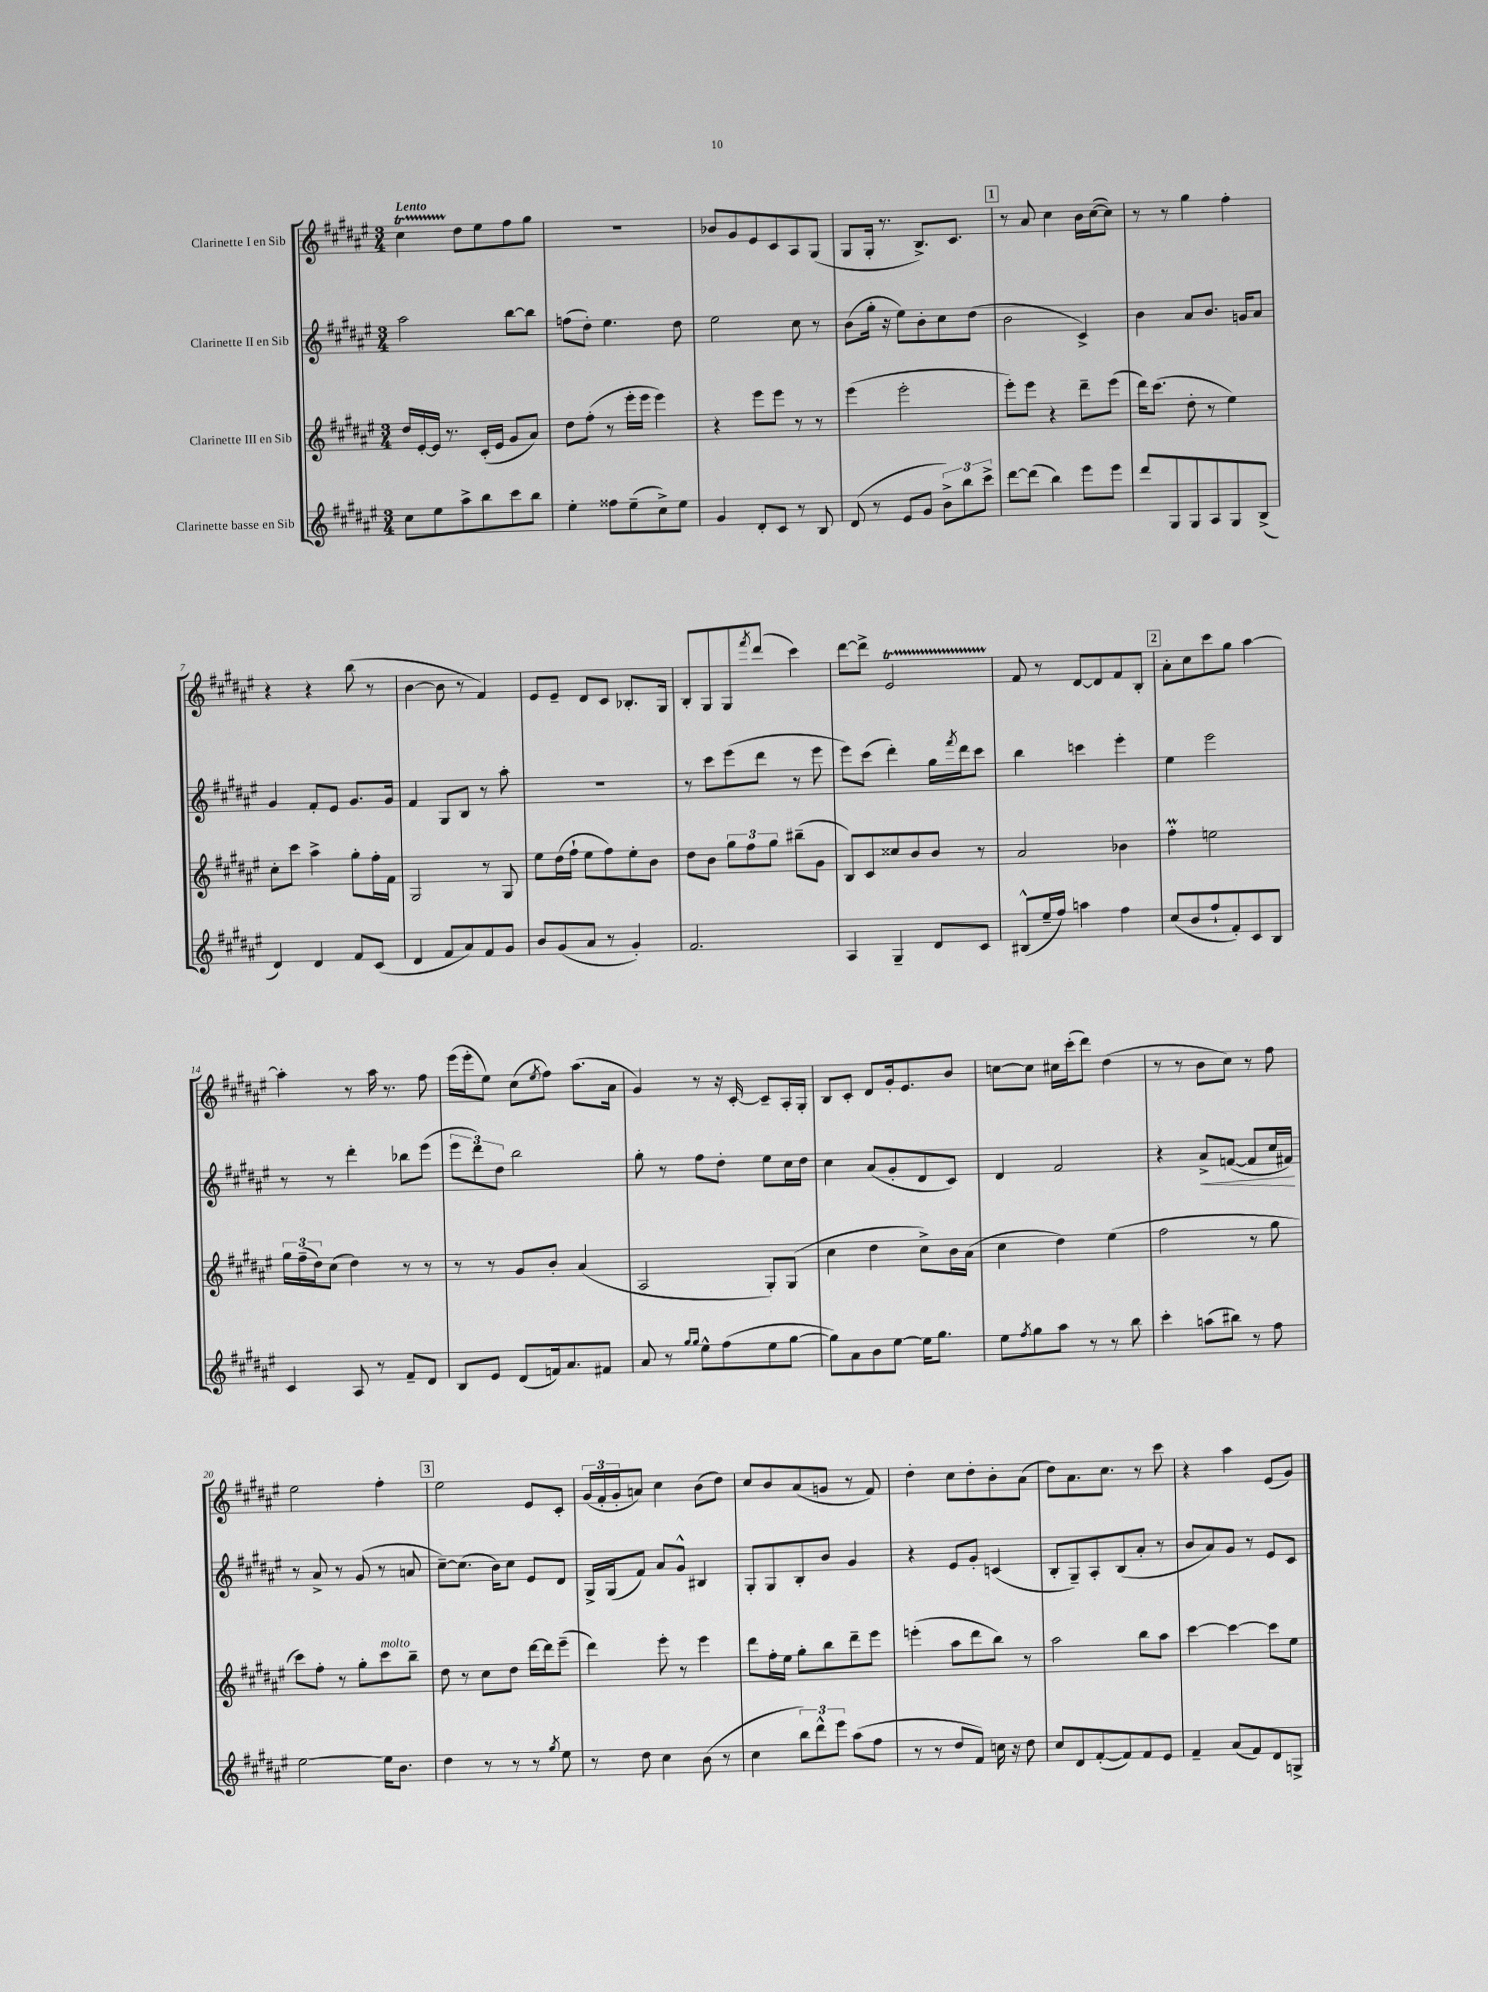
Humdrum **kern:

**kern	**kern	**kern	**dynam	**kern
*part4	*part3	*part2	*part2	*part1
*staff4	*staff3	*staff2	*staff2	*staff1
*I"Clarinette basse en Sib	*I"Clarinette III en Sib	*I"Clarinette II en Sib	*	*I"Clarinette I en Sib
*clefG2	*clefG2	*clefG2	*	*clefG2
*k[f#c#g#d#a#e#]	*k[f#c#g#d#a#e#]	*k[f#c#g#d#a#e#]	*	*k[f#c#g#d#a#e#]
*M3/4	*M3/4	*M3/4	*	*M3/4
=1	=1	=1	=1	=1
!	!	!	!	!LO:TX:a:B:t=Lento
8cc#\L	16dd#/LL	2aa#\	.	4cc#T\
.	[16e#'/	.	.	.
8ee#\	16e#/JJ]	.	.	.
.	8.r	.	.	.
8aa#^\	.	.	.	8dd#\L
8bb\	(16c#'/LL	.	.	8ee#\
.	16e#/JJ	.	.	.
8ccc#\	8g#/L	[8bb\L	.	8ff#\
8bb\J	8a#/J)	8bb\J]	.	8gg#\J
=2	=2	=2	=2	=2
4ee#'\	8dd#\L	(8ffn\L	.	2.r
.	(8ff#'\J	8dd#'\J)	.	.
8ff##X\L	8r	4.ee#\	.	.
(8ee#~\	16eee#'\LL	.	.	.
.	16eee#\JJ	.	.	.
8cc#^\)	4eee#\)	.	.	.
8ee#\J	.	8dd#\	.	.
=3	=3	=3	=3	=3
4g#/	4r	2ee#\	.	8b-X/L
.	.	.	.	8g#/
8d#'/L	8eee#\L	.	.	8e#/
8c#/J	8eee#\J	.	.	8c#/
8r	8r	8cc#\	.	8A#/
8B/	8r	8r	.	(8G#/J
=4	=4	=4	=4	=4
(8d#/	(4eee#\	(8b\L	.	8G#/L
8r	.	16gg#'\Jk	.	16G#'/Jk
.	.	16r	.	8.r
8e#/L	2eee#'\	8ee#\L)	.	.
8g#/J	.	8b'\	.	8.B^/L)
12b^\L)	.	8cc#\	.	.
.	.	.	.	8.c#/J
12bb\	.	.	.	.
.	.	(8dd#\J	.	.
12ccc#^\J	.	.	.	.
!!LO:REH:place=s1:t=1
=5	=5	=5	=5	=5
[8ddd#\L	8eee#'\L)	2b\	.	8r
(8ddd#\J]	8eee#\J	.	.	8a#/
4bb\)	4r	.	.	4cc#\
8eee#\L	8ddd#~\L	4c#^/)	.	16b\LL
.	.	.	.	([16cc#\J
8eee#\J	(8eee#\J	.	.	8cc#\J])
=6	=6	=6	=6	=6
8ddd#/L	16ddd#\KL)	4b\	.	8r
.	(8.ccc#\J	.	.	.
8G#/	.	.	.	8r
8G#/	8dd#'\	8a#/L	.	4gg#\
8A#/	8r	8.b/J	.	.
8G#/	4ee#\)	.	.	4ff#'\
.	.	16gn/KL	.	.
(8B^/J	.	8a#/J	.	.
!!LO:LB:g=z
=7	=7	=7	=7	=7
4d#/)	8cc#'\L	4g#/	.	4r
.	8ccc#\J	.	.	.
4d#/	4aa#^\	8f#'/L	.	4r
.	.	8e#/J	.	.
8f#/L	8gg#'\L	8.g#/L	.	(8bb\
(8c#/J	16ff#'\L	.	.	8r
.	16f#\JJ	16g#/Jk	.	.
=8	=8	=8	=8	=8
4d#/	2G#/	4f#/	.	[4b\
8f#/L	.	8G#/L	.	8b\]
8a#/)	.	8B/J	.	8r
8f#/	8r	8r	.	4f#/)
8g#/J	8G#/	8aa#'\	.	.
=9	=9	=9	=9	=9
8b/L	8ee#\L	2.r	.	8e#/L
(8g#/	(16dd#\L	.	.	8e#~/J
.	16ff#`\JJ	.	.	.
8a#/J	8ee#\L	.	.	8d#/L
8r	8ff#\)	.	.	8c#/J
4g#'/)	8ee#'\	.	.	8.B-X'/L
.	8b\J	.	.	.
.	.	.	.	16G#/Jk
=10	=10	=10	=10	=10
2.f#/	8dd#\L	8r	.	8B'/L
.	8b\J	8ccc#\L	.	8G#/
.	12gg#\L	(8eee#\	.	8G#/
.	12ff#\	.	.	.
.	.	.	.	8qfff#/
.	.	8ddd#\J	.	(8ddd#/J
.	12gg#\J	.	.	.
.	(8bb#X~\L	8r	.	4ccc#\)
.	8g#\J	8eee#\	.	.
=11	=11	=11	=11	=11
4A#/	8B/L)	8eee#\L)	.	[8ddd#\L
.	8c#/	(8ccc#\J	.	8ddd#^\J]
4G#~/	8cc##X/	4ddd#'\)	.	2e#t/
.	8b/	.	.	.
8d#/L	8b/J	16gg#\LL	.	.
.	.	8qfff#/	.	.
.	.	16ddd#\J	.	.
8c#/J	8r	8ccc#\J	.	.
=12	=12	=12	=12	=12
(8B#X^^/L	2a#/	4bb\	.	8f#/
16ee#~/L	.	.	.	8r
16ff#/JJ)	.	.	.	.
4aan\	.	4cccn\	.	[8d#/L
.	.	.	.	8d#/]
4ff#\	4b-X\	4eee#'\	.	8f#/
.	.	.	.	8B'/J
!!LO:REH:place=s1:t=2
=13	=13	=13	=13	=13
(8cc#/L	4ff#M'\	4ee#\	.	8a#'\L
8b/	.	.	.	8cc#\
8ff#`/	2een\	2eee#\	.	8ccc#\
8f#'/)	.	.	.	8gg#\J
8c#/	.	.	.	[4aa#\
8B/J	.	.	.	.
!!LO:LB:g=z
=14	=14	=14	=14	=14
4c#/	24gg#\LL	8r	.	4aa#'\]
.	(24ff#~\	.	.	.
.	24dd#\J)	.	.	.
.	(8cc#\J	8r	.	.
8A#/	4dd#\)	4ddd#'\	.	8r
8r	.	.	.	16aa#\
.	.	.	.	8.r
8f#~/L	8r	8bb-X\L	.	.
8d#/J	8r	(8eee#\J	.	8ff#\
=15	=15	=15	=15	=15
8B/L	8r	12eee#\L	.	(16eee#\LL
.	.	.	.	16eee#'\J
.	.	12ddd#\)	.	.
8e#/J	8r	.	.	8ee#\J)
.	.	12dd#\J	.	.
(8d#/L	8g#/L	2bb\	.	(8cc#\L
.	.	.	.	8qee#/
16fn/k)	8b'/J	.	.	8ff#\J)
8.a#/	.	.	.	.
.	(4a#/	.	.	(8.aa#\L
8f#X/J	.	.	.	.
.	.	.	.	16a#\Jk
=16	=16	=16	=16	=16
8a#/	2A#/	8gg#'\	.	4g#/)
8r	.	8r	.	.
16qqgg#/LL	.	.	.	.
16qqgg#/JJ	.	.	.	.
8ee#^^\L	.	8ff#\L	.	8r
(8ff#\	.	8dd#'\J	.	16r
.	.	.	.	[16c#'/
8ee#\	8G#'/L)	8ee#\L	.	8c#~/L]
[8gg#\J	(8G#/J	16cc#\L	.	16A#'/L
.	.	16dd#\JJ	.	16G#'/JJ
=17	=17	=17	=17	=17
8gg#\L])	4cc#\	4cc#\	.	8B/L
8a#\	.	.	.	8c#'/J
8b\	4dd#\	(8a#/L	.	8d#/L
[8ee#\J	.	8g#'/	.	16g#'/k
.	.	.	.	8.e#/
16ee#\KL]	8cc#^\L)	8d#/	.	.
8.gg#\J	.	.	.	.
.	16b\L	8c#/J)	.	8b/J
.	(16a#\JJ	.	.	.
=18	=18	=18	=18	=18
8ee#\L	4cc#\	4d#/	.	[8ccn\L
8qff#/	.	.	.	.
8gg#\	.	.	.	8cc\J]
8aa#\J	4dd#\)	2f#/	.	16cc#X\LL
.	.	.	.	(16ccc#'\J
8r	.	.	.	8ddd#\J)
8r	(4ee#\	.	.	(4dd#\
8bb\	.	.	.	.
=19	=19	=19	=19	=19
4ccc#'\	2ff#\	4r	.	8r
.	.	.	.	8r
!	!	!	!LO:HP:b	!
(8aan\L	.	8a#^/L	<	8b\L
8bb#X\J)	.	([8fn/J	.	8cc#\J)
8r	8r	8f/L]	.	8r
8ff#\	8gg#\	16cc#/L	.	8ff#\
.	.	16f#X/JJ)	.	.
.	.	.	[	.
!!LO:LB:g=z
=20	=20	=20	=20	=20
[2ee#\	8ccc#\L)	8r	.	2ee#\
.	8ff#'\J	8a#^/	.	.
.	8r	8r	.	.
.	8gg#'\L	(8g#/	.	.
!	!LO:TX:a:i:t=molto	!	!	!
16ee#\KL]	8ccc#\	8r	.	4ff#'\
8.b\J	.	.	.	.
.	8bb~\J	8an/	.	.
!!LO:REH:place=s1:t=3
=21	=21	=21	=21	=21
4dd#\	8dd#\	[8cc#~\L)	.	2ee#\
.	8r	(8.cc#\J]	.	.
8r	8cc#\L	.	.	.
.	.	16b\KL)	.	.
8r	8dd#\J	8cc#\J	.	.
8r	[16ddd#\LL	8e#/L	.	8e#/L
.	16ddd#\J]	.	.	.
8qgg#/	.	.	.	.
8ee#\	(8eee#~\J	8d#/J	.	8c#'/J
=22	=22	=22	=22	=22
8r	4ddd#\)	16G#^/LL	.	(24g#/LL
.	.	.	.	24f#'/
.	.	(16G#/J	.	.
.	.	.	.	24g#'/J
8dd#\	.	8f#/J)	.	8an/J)
4cc#\	8eee#'\	8a#/L	.	4cc#\
.	8r	8g#^^/J	.	.
(8b\	4eee#\	4B#X/	.	(8b\L
8r	.	.	.	8dd#\J)
=23	=23	=23	=23	=23
4cc#\	8ddd#\L	8G#'/L	.	8cc#/L
.	16ff#'\L	8G#/	.	8b/
.	16ee#\JJ	.	.	.
12bb\L)	8gg#'\L	8B'/	.	(8a#/
12ddd#^^\	.	.	.	.
.	8bb\	8b/J	.	8gn/J
12eee#\J	.	.	.	.
(8aa#\L	8ddd#~\	4g#/	.	8r
8ff#\J	8eee#\J	.	.	8f#/)
=24	=24	=24	=24	=24
8r	(4eeen'\	4r	.	4dd#'\
8r	.	.	.	.
8dd#/L	8aa#\L	8e#/L	.	8cc#\L
8f#/J)	8ddd#\	8g#'/J	.	8dd#'\
16ccn\	8bb\J)	(4cn/	.	8b'\
16r	.	.	.	.
8dd#\	8r	.	.	(8a#\J
=25	=25	=25	=25	=25
8cc#/L	2aa#\	8B'/L	.	8dd#\L)
8d#/	.	8G#~/)	.	8.a#\
([8f#'/	.	8A#'/	.	.
.	.	.	.	8.cc#\J
8f#/])	.	(8B/	.	.
8f#/	8bb\L	8a#'/J	.	8r
8e#/J	8aa#\J	8r	.	8ccc#\
=26	=26	=26	=26	=26
4f#~/	[4ccc#\	8b/L	.	4r
.	.	8a#/)	.	.
(8a#/L	4ccc#\_	8g#/J	.	4aa#\
8f#/)	.	8r	.	.
8d#/	8ccc#\L]	8e#/L	.	(8e#/L
8Gn^/J	8ee#\J	8c#/J	.	8g#/J)
==	==	==	==	==
*-	*-	*-	*-	*-
